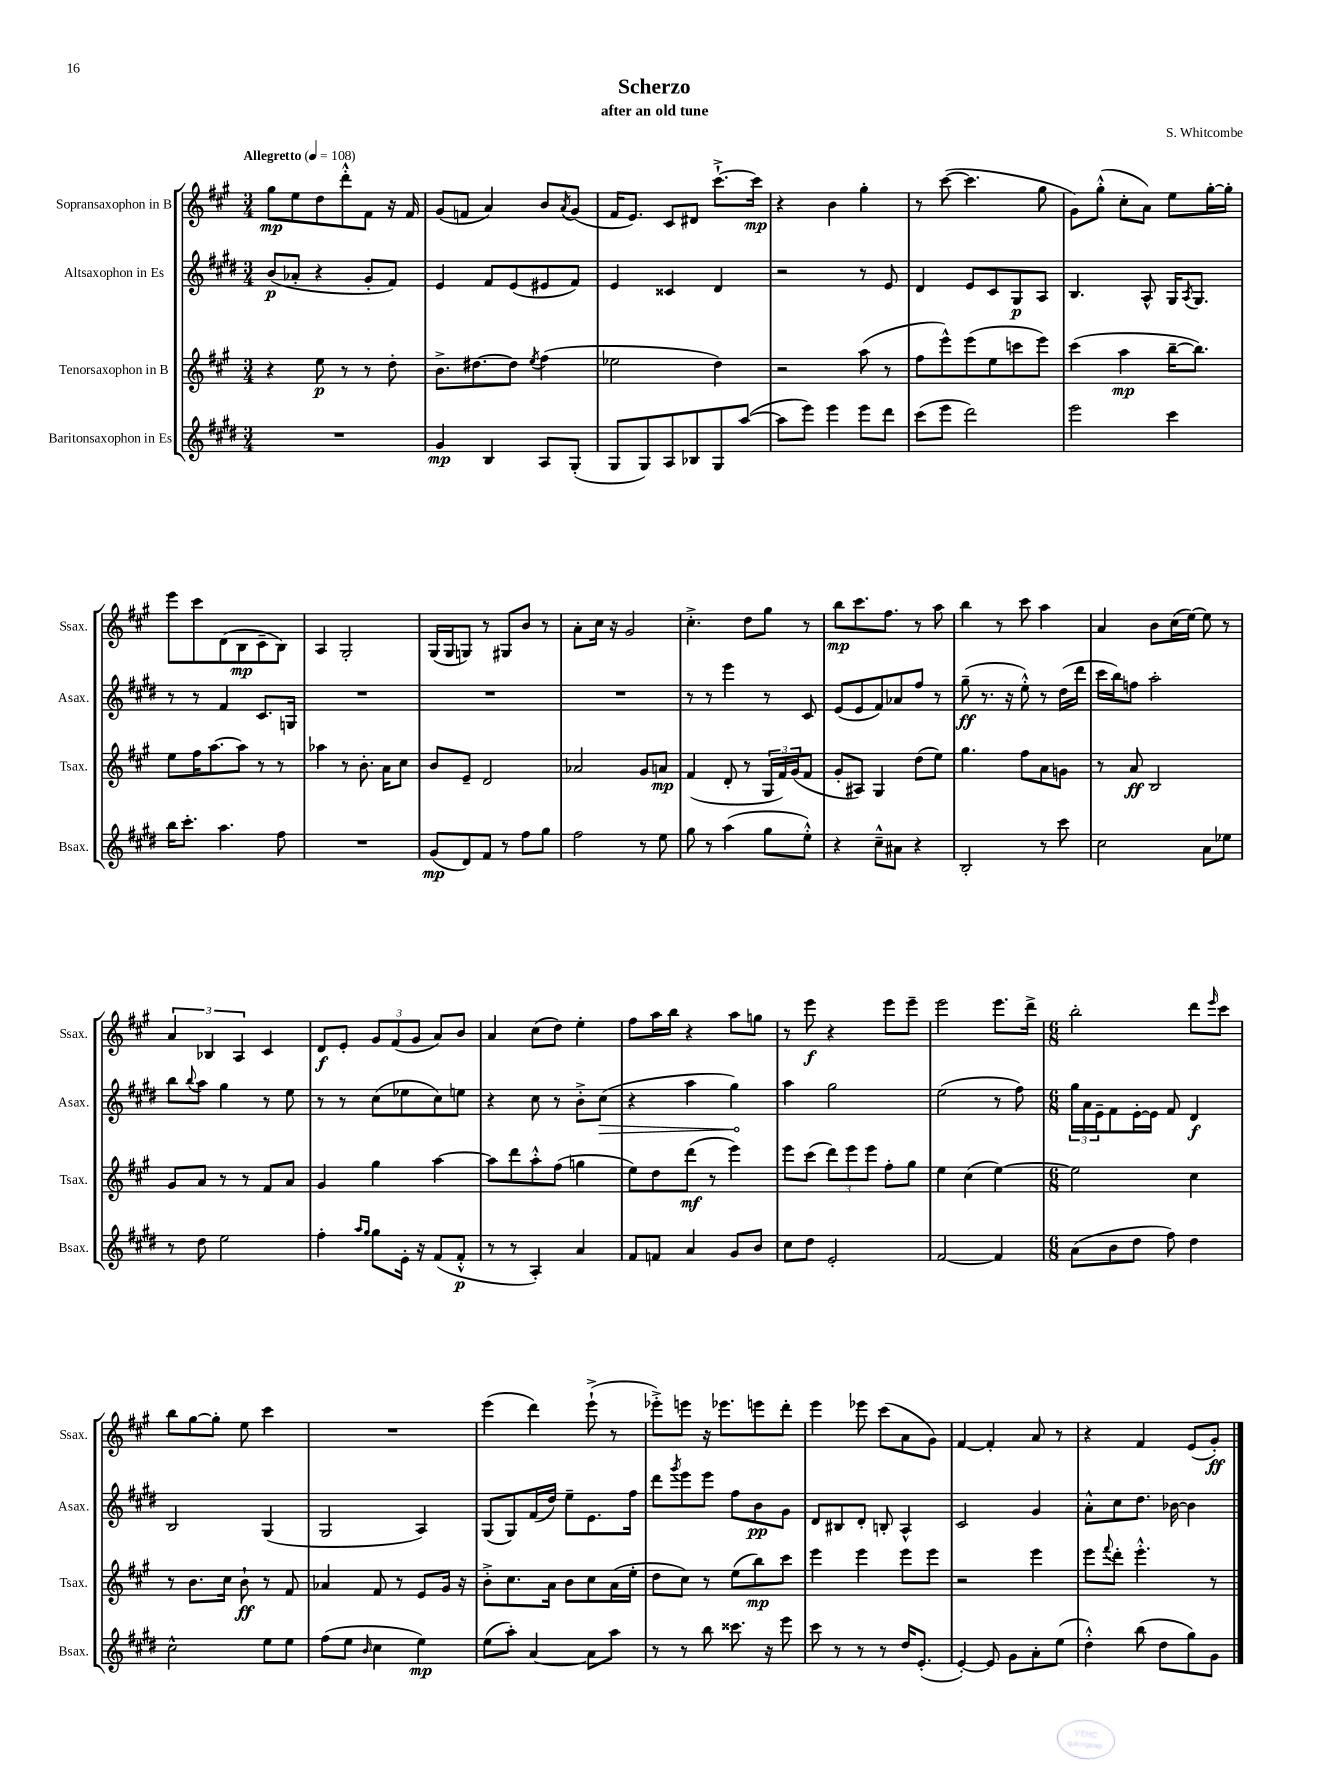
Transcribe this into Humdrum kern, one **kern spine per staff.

**kern	**kern	**kern	**kern
*staff4	*staff3	*staff2	*staff1
*clefG2	*clefG2	*clefG2	*clefG2
*k[f#c#g#d#]	*k[f#c#g#]	*k[f#c#g#d#]	*k[f#c#g#]
*M3/4	*M3/4	*M3/4	*M3/4
*MM108	*MM108	*MM108	*MM108
2.r	4r	(8b	8gg#
.	.	8a-'	8ee
.	8ee	4r	8dd
.	8r	.	8ddd'^^
.	8r	8g#'	8f#
.	8dd'	8f#)	16r
.	.	.	16f#
=	=	=	=
4g#	8.b^	4e	(8g#
.	.	.	8f
.	[8.dd#	.	.
4B	.	8f#	4a)
.	8dd#]	(8e	.
.	8qee	.	.
8A	(4ff#	8e#	8b
.	.	.	8qa
(8G#'	.	8f#)	(8g#
=	=	=	=
8G#	2ee-	4e	16f#
.	.	.	8.e)
8G#)	.	.	.
8A	.	4c##	8c#
8B-	.	.	8d#
8G#	4dd)	4d#	[8.ccc#`^
([8aa	.	.	.
.	.	.	16ccc#]
=	=	=	=
8aa]	2r	2r	4r
8eee)	.	.	.
4eee	.	.	4b
8eee	(8aa	8r	4gg#'
8ddd#	8r	8e	.
=	=	=	=
(8ccc#	8ff#	4d#	8r
8eee	8eee^^)	.	([8ccc#
2ddd#)	(8eee	8e	4.ccc#]
.	8ee	8c#	.
.	8ccc	8G#	.
.	8eee)	8A	8gg#
=	=	=	=
2eee	(4ccc#	4.B	8g#)
.	.	.	(8gg#'^^
.	4aa	.	8cc#'
.	.	8A^^	8a)
4ccc#	[16bb~	16G#	8ee
.	.	8qA	.
.	8.bb])	8.G#	.
.	.	.	[16gg#'
.	.	.	16gg#']
=	=	=	=
16bb	8ee	8r	8eee
8.ccc#'	.	.	.
.	16ff#	8r	8ccc#
.	[8.aa	.	.
4.aa	.	4f#	(8d
.	8aa]	.	8B
.	8r	8.c#	8c#~
8ff#	8r	.	8B)
.	.	16G	.
=	=	=	=
2.r	4aa-	2.r	4A
.	8r	.	2G#'
.	8.b'	.	.
.	16a	.	.
.	8cc#	.	.
=	=	=	=
(8g#	8b	2.r	(16G#
.	.	.	16G#
8d#)	8e~	.	8G)
8f#	2d	.	8r
8r	.	.	8G#
8ff#	.	.	8b
8gg#	.	.	8r
=	=	=	=
2ff#	2a-	2.r	8a'
.	.	.	16cc#
.	.	.	16r
.	.	.	2g#
8r	8g#	.	.
8ee	8a	.	.
=	=	=	=
8gg#	(4f#	8r	4.cc#'^
8r	.	8r	.
(4aa	8d'	4eee	.
.	8r	.	8dd
8gg#	24G#	8r	8gg#
.	24f#)	.	.
.	(24g#	.	.
8ee'^^)	8f#	8c#	8r
=	=	=	=
4r	8g#'	(8e	8bb
.	8A#)	8e	8.ccc#
8cc#~^^	4G#	8f#)	.
.	.	.	8.ff#
8a#	.	8a-	.
4r	(8dd	8ff#	8r
.	8ee)	8r	8aa
=	=	=	=
2B'	4.gg#	(8gg#~	4bb
.	.	8.r	.
.	.	.	8r
.	.	16r	.
.	8ff#	8ee'^^)	8ccc#
8r	8a	8r	4aa
8ccc#	8g	(16dd#	.
.	.	16ddd#	.
=	=	=	=
2cc#	8r	16ccc#	4a
.	.	16bb)	.
.	8a	8ff	.
.	2B	2aa'	8b
.	.	.	(16cc#
.	.	.	[16ee)
8a	.	.	8ee]
8ee-	.	.	8r
=	=	=	=
8r	8g#	8bb	6a
.	.	8qqbb	.
8dd#	8a	8aa	.
.	.	.	6B-
2ee	8r	4gg#	.
.	.	.	6A
.	8r	.	.
.	8f#	8r	4c#
.	8a	8ee	.
=	=	=	=
4ff#'	4g#	8r	8d
.	.	8r	8e'
16qqaa	.	.	.
16qqgg#	.	.	.
8gg#	4gg#	(8cc#	12g#
.	.	.	(12f#
16e'	.	8ee-	.
.	.	.	12g#
16r	.	.	.
(8f#	[4aa	8cc#)	8a)
8f#'^^	.	8ee	8b
=	=	=	=
8r	8aa]	4r	4a
8r	8ddd	.	.
4A')	8aa'^^	8cc#	(8cc#
.	(8ff#	8r	8dd)
4a	4gg	8b'^	4ee'
.	.	(8cc#	.
=	=	=	=
8f#	8ee)	4r	8ff#
8f	8dd	.	16aa
.	.	.	16bb
4a	(8ddd	4aa	4r
.	8r	.	.
8g#	4eee)	4gg#)	8aa
8b	.	.	8gg
=	=	=	=
8cc#	8eee	4aa	8r
8dd#	(8ccc#	.	8eee
2e'	12ddd)	2gg#	4r
.	12eee	.	.
.	12eee	.	.
.	8ff#'	.	8eee
.	8gg#	.	8eee~
=	=	=	=
[2f#	4ee	(2ee	2eee
.	(4cc#	.	.
4f#]	[4ee)	8r	8.eee
.	.	8ff#)	.
.	.	.	16ddd^
=	=	=	=
*M6/8	*M6/8	*M6/8	*M6/8
(8a	2ee]	24gg#	2bb'
.	.	24a	.
.	.	24e~	.
8b	.	8f#	.
8dd#	.	[16e'	.
.	.	16e]	.
8ff#)	.	8f#	.
4dd#	4cc#	4d#	8ddd
.	.	.	16qqeee
.	.	.	8ccc#
=	=	=	=
2cc#^^	8r	2B	8bb
.	8.b	.	[8gg#
.	.	.	8gg#']
.	16cc#	.	.
.	8b`	.	8ee
8ee	8r	(4G#	4ccc#
8ee	8f#	.	.
=	=	=	=
(8ff#	4a-	2G#	2.r
8ee	.	.	.
16qqb	.	.	.
4cc#	8f#	.	.
.	8r	.	.
4ee)	8e	4A)	.
.	16g#	.	.
.	16r	.	.
=	=	=	=
(8ee	8b'^	(8G#	(4eee
8aa')	8.cc#	8G#)	.
[4a	.	(16f#	4ddd)
.	16a	16dd#)	.
.	8b	8ee~	.
8a]	8cc#	8.e	(8eee`^
8aa	(16a	.	8r
.	16ee'	16ff#	.
=	=	=	=
8r	8dd	8ddd#	8eee-'^)
.	.	8qggg#	.
8r	8cc#)	8eee	8eee
8bb	8r	8eee	16r
.	.	.	8.eee-
8.ccc##	(8ee	8ff#	.
.	8bb)	8b	8eee
16r	.	.	.
8eee	8ccc#	8g#	8ddd'
=	=	=	=
8ccc#	4eee	8d#	4eee
8r	.	8B#	.
8r	4eee	8d#'	8eee-
8r	.	8B'	(8ccc#
16dd#	8eee	4A^^	8a
(8.e'	.	.	.
.	8eee	.	8g#)
=	=	=	=
[4e')	2r	2c#	[4f#
8e]	.	.	4f#']
8g#	.	.	.
8a'	4eee	4g#	8a
(8ee	.	.	8r
=	=	=	=
4dd#'^^)	8eee	8a'^^	4r
.	8qqfff#	.	.
.	8ddd'	8cc#	.
(8bb	4.eee'^^	8.dd#	4f#
8dd#	.	.	.
.	.	[16b-	.
8gg#)	.	4b-]	(8e
8g#	8r	.	8g#')
==	==	==	==
*-	*-	*-	*-
